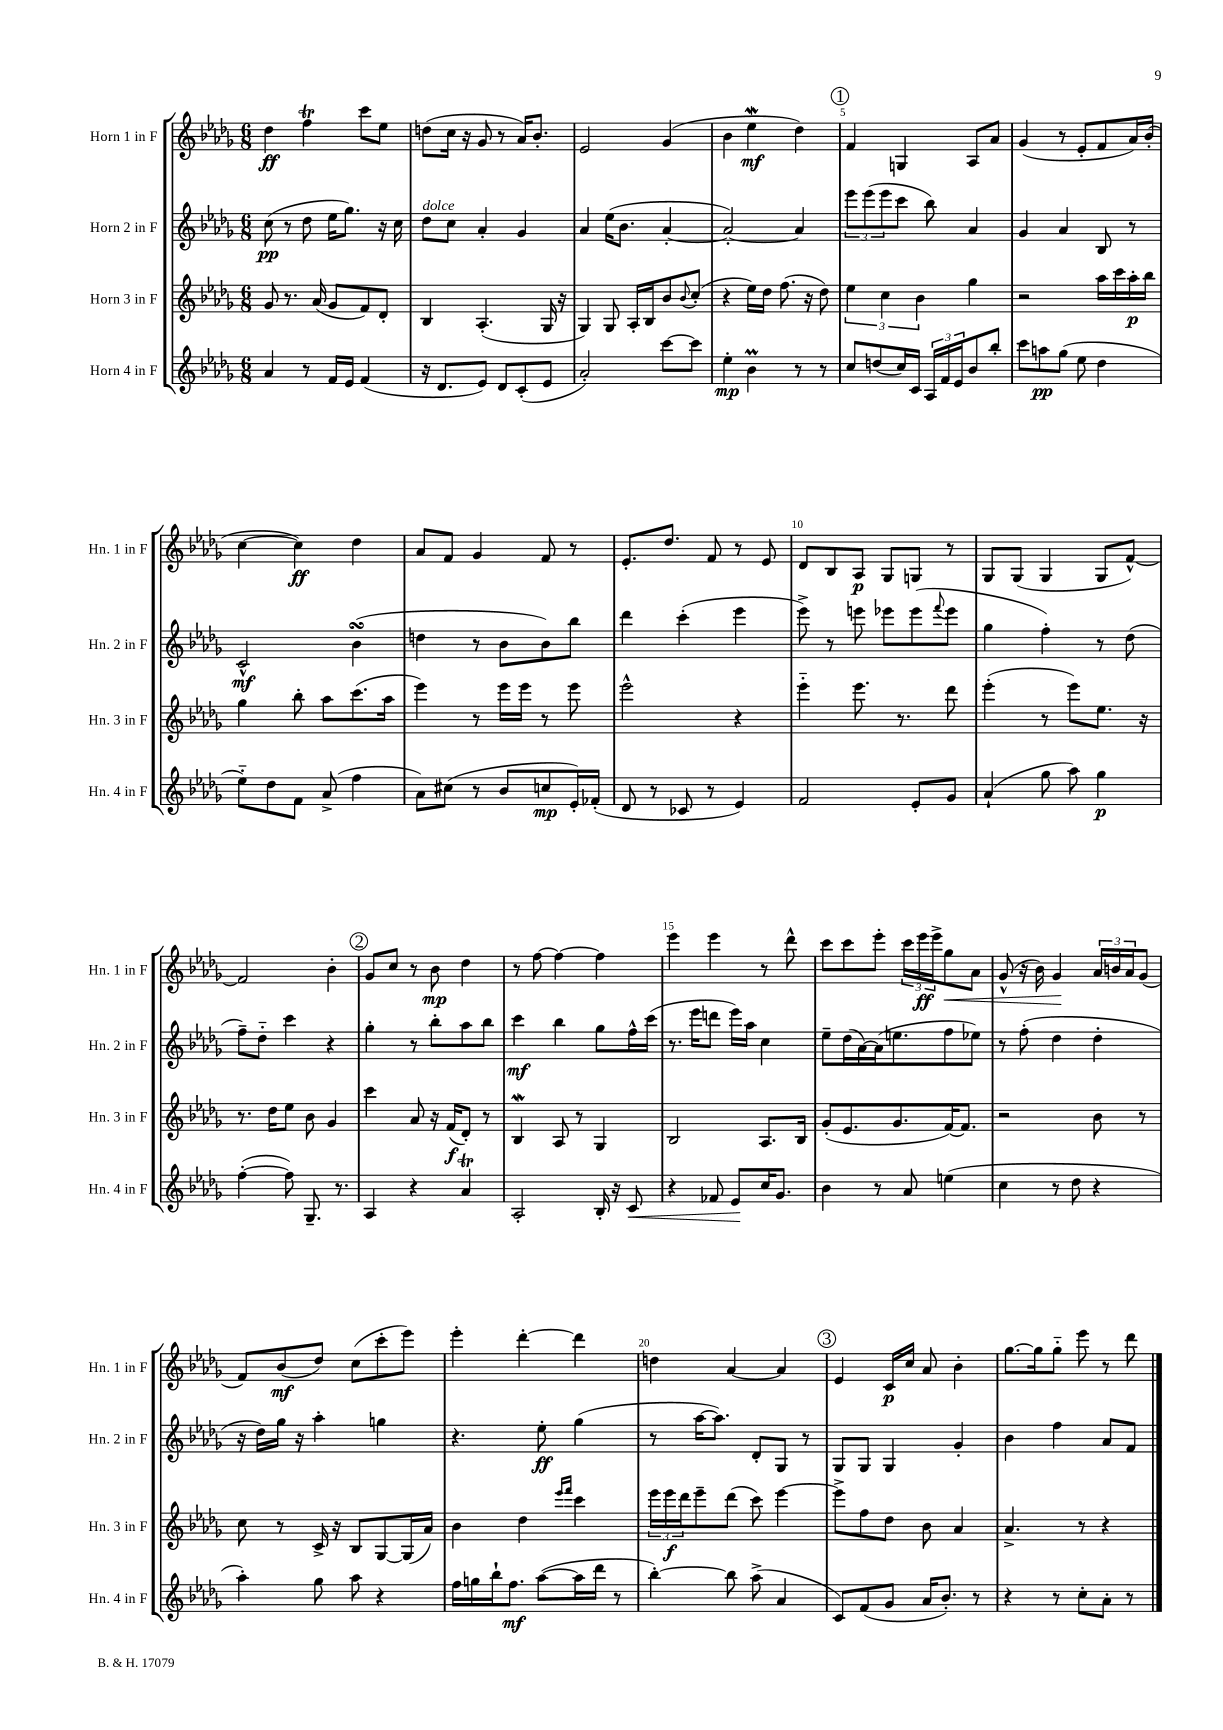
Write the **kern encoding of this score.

**kern	**kern	**kern	**kern
*staff4	*staff3	*staff2	*staff1
*clefG2	*clefG2	*clefG2	*clefG2
*k[b-e-a-d-g-]	*k[b-e-a-d-g-]	*k[b-e-a-d-g-]	*k[b-e-a-d-g-]
*M6/8	*M6/8	*M6/8	*M6/8
4a-/	8g-/	(8cc\	4dd-\
.	8.r	8r	.
8r	.	8dd-\	4ff\
.	(16a-/	.	.
16f/LL	8g-/L	16ee-\LK	.
16e-/JJ	.	8.gg-\J)	.
(4f/	8f/)	.	8ccc\L
.	8d-'/J	16r	8ee-\J
.	.	16cc\	.
=	=	=	=
16r	4B-/	8dd-\L	(8dd\L
8.d-/L	.	.	.
.	.	8cc\J	16cc\Jk
.	.	.	16r
8e-/J)	(4.A-'/	4a-'/	8g-/
8d-/L	.	.	8r
(8c'/	.	4g-/	16a-/LK)
.	.	.	8.b-'/J
8e-/J	16G-/	.	.
.	16r	.	.
=	=	=	=
2a-'/)	4G-/)	4a-/	2e-/
.	8G-/	(16ee-\LK	.
.	.	8.b-\J	.
.	16A-'/LL	.	.
.	16B-/J	.	.
[8ccc\L	8b-/	[4a-'/	(4g-/
.	8qqb-/	.	.
8ccc\]J	(8cc'/J	.	.
=	=	=	=
4ee-'\	4r	2a-'/_)	4b-\
4b-\	16ee-\LL)	.	4ee-\
.	16dd-\JJ	.	.
.	(8.ff\	.	.
8r	.	4a-/]	4dd-\)
.	16r	.	.
8r	8dd-\)	.	.
=	=	=	=
8cc/L	6ee-\	12eee-\L	4f/
.	.	(12eee-\	.
(8dd/	.	.	.
.	6cc\	12eee-\	.
16cc/L)	.	8ccc\J	4G/
16c/JJ	.	.	.
.	6b-\	.	.
24A-/LL	.	8bb-\)	.
24f/	.	.	.
24e-/J	.	.	.
8b-/	4gg-\	4a-/	8A-/L
8bb-'/J	.	.	8a-/J
=	=	=	=
8ccc\L	2r	4g-/	(4g-/
8aa\	.	.	.
(8gg-\J	.	4a-/	8r
8ee-\	.	.	8e-'/L
4dd-\	16aa-\LL	8B-/	8f/
.	16ccc\	.	.
.	16aa-'\	8r	16a-/L)
.	16bb-\JJ	.	(16b-'/JJ
=	=	=	=
8ee-'~\L)	4gg-\	2c^^/	[4cc\
8dd-\	.	.	.
8f\J	8bb-'\	.	4cc\])
(8a-^/	8aa-\L	.	.
4ff\	(8.ccc\	(4b-\	4dd-\
.	16aa-\Jk	.	.
=	=	=	=
8a-\L)	4eee-\)	4dd\	8a-/L
(8cc#\J	.	.	8f/J
8r	8r	8r	4g-/
8b-/L	16eee-\LL	8b-\L	.
.	16eee-\JJ	.	.
8cc/	8r	8b-\)	8f/
16e-'/L)	8eee-\	8bb-\J	8r
(16f-'/JJ	.	.	.
=	=	=	=
8d-/	2eee-^^\	4ddd-\	8.e-'/L
8r	.	.	.
.	.	.	8.dd-/J
8c-/	.	(4ccc'\	.
8r	.	.	8f/
4e-/)	4r	4eee-\	8r
.	.	.	8e-/
=	=	=	=
2f/	4eee-'~\	8eee-^\)	8d-/L
.	.	8r	8B-/
.	8.eee-\	8eee\	8A-/J
.	.	8eee-\L	8G-/L
.	8.r	.	.
8e-'/L	.	(8eee-\	8G/J
.	.	8qqfff/	.
8g-/J	8ddd-\	8eee-\J	8r
=	=	=	=
(4a-`/	(4eee-'\	4gg-\	8G-/L
.	.	.	(8G-/J
8gg-\	8r	4ff'\)	4G-/
8aa-\)	8eee-\L)	.	.
4gg-\	8.ee-\J	8r	8G-/L
.	.	(8dd-\	[8f^^/J)
.	16r	.	.
=	=	=	=
([4ff'\	8.r	8ff~\L)	2f/]
.	.	8dd-'~\J	.
.	16dd-\LK	.	.
8ff\])	8ee-\J	4ccc\	.
8.G-~/	8b-\	.	.
.	4g-/	4r	4b-'\
8.r	.	.	.
=	=	=	=
4A-/	4ccc\	4gg-'\	8g-/L
.	.	.	8cc/J
4r	8a-/	8r	8r
.	16r	8bb-'\L	8b-\
.	(16f/LK	.	.
4a-/	8d-'/J)	8aa-\	4dd-\
.	8r	8bb-\J	.
=	=	=	=
2A-'/	4B-/	4ccc\	8r
.	.	.	[8ff\
.	8A-/	4bb-\	4ff\_
.	8r	.	.
16B-'/	4G-/	8gg-\L	4ff\]
16r	.	.	.
8c/	.	16ff^^\L	.
.	.	(16ccc\JJ	.
=	=	=	=
4r	2B-/	8.r	4eee-\
.	.	16eee-\LK	.
8f-/	.	8ddd\J	4eee-\
8e-/L	.	16eee-\LL)	.
.	.	16aa-\JJ	.
16cc/K	8.A-/L	4cc\	8r
8.g-/J	.	.	.
.	.	.	8ddd-^^\
.	16B-/Jk	.	.
=	=	=	=
4b-\	(8g-'/L	8ee-~\L	8ccc\L
.	8.e-/	(16dd-\L	8ccc\
.	.	[16a-\)	.
8r	.	(16a-\]J	8eee-'\J
.	8.g-/	8.ee\	.
8a-/	.	.	24ccc\LL
.	.	.	24eee-\
.	.	.	24eee-^\J
(4ee\	[16f/K)	8ff\	8gg-\
.	8.f/]J	.	.
.	.	8ee-\J)	8a-\J
=	=	=	=
4cc\	2r	8r	(8g-^^/
.	.	(8ff'\	16r
.	.	.	16b-\)
8r	.	4dd-\	4g-/
8dd-\	.	.	.
4r	8b-\	4dd-'\	24a-/LL
.	.	.	24b/
.	.	.	24a-/J
.	8r	.	(8g-/J
=	=	=	=
4aa-'\)	8cc\	16r	8f/L)
.	.	16dd-\LL)	.
.	8r	16gg-\JJ	(8b-/
.	.	16r	.
8gg-\	16c^/	4aa-'\	8dd-/J)
.	16r	.	.
8aa-\	8B-/L	.	(8cc\L
4r	[8G-/	4gg\	8ccc'\
.	(16G-/]L	.	8eee-\J)
.	16a-/JJ)	.	.
=	=	=	=
16ff\LL	4b-\	4.r	4eee-'\
16gg\	.	.	.
16bb-`\J	.	.	.
8.ff\J	.	.	.
.	4dd-\	.	[4ddd-'\
([8aa-\L	.	8ee-'\	.
.	16qqeee-/LL	.	.
.	16qqfff/JJ	.	.
16aa-\]L	4ccc\	(4gg-\	4ddd-\]
16ddd-\JJ	.	.	.
8r	.	.	.
=	=	=	=
[4bb-'\)	24eee-\LL	8r	4dd\
.	24eee-\	.	.
.	24ddd-\J	.	.
.	8eee-~\	[16aa-\LK	.
.	.	8.aa-\]J)	.
8bb-\]	(8ddd-\J	.	[4a-/
(8aa-^\	8ccc\)	8d-'/L	.
4a-/	[4eee-\	8G-/J	4a-/]
.	.	8r	.
=	=	=	=
8c/L)	8eee-^\]L	8G-/L	4e-/
(8f/	8ff\	8G-/J	.
8g-/J	8dd-\J	4G-/	16c/LL
.	.	.	16cc/JJ
16a-/LK	8b-\	.	8a-/
8.b-'/J)	.	.	.
.	4a-/	4g-'/	4b-'\
8r	.	.	.
=	=	=	=
4r	4.a-^/	4b-\	[8.gg-\L
.	.	.	16gg-\]k
8r	.	4ff\	8gg-'~\J
8cc'\L	8r	.	8eee-\
8a-'\J	4r	8a-/L	8r
8r	.	8f/J	8ddd-\
==	==	==	==
*-	*-	*-	*-
